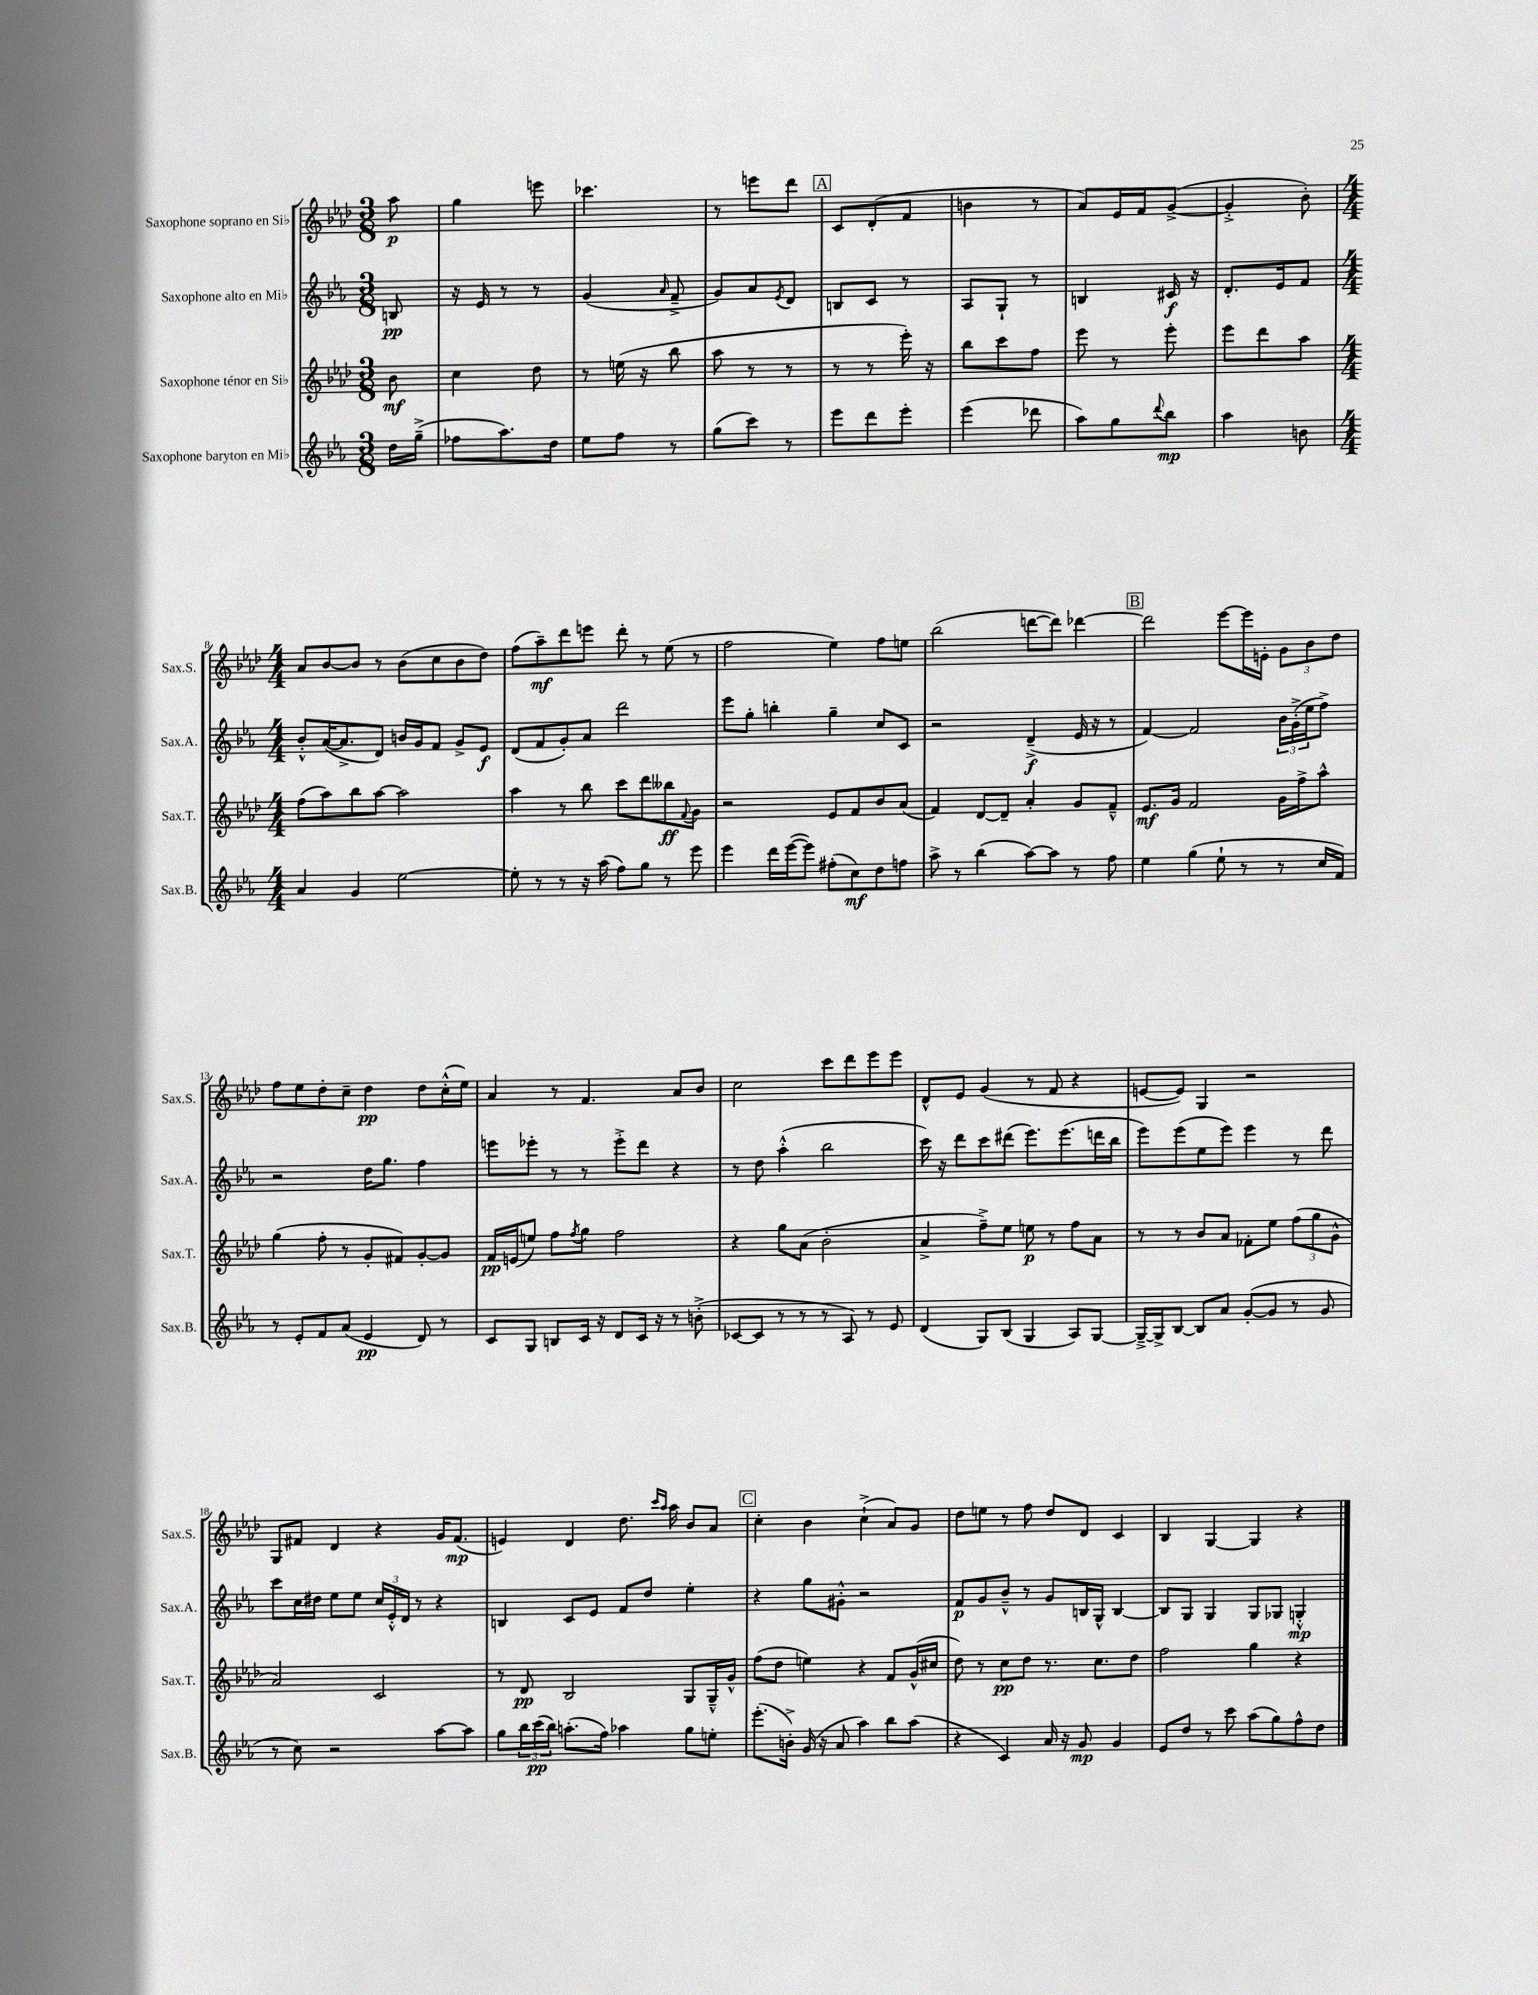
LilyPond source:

<<
\new StaffGroup <<
\new Staff = "s0" \with { instrumentName = "Saxophone soprano en Sib" shortInstrumentName = "Sax.S." } {
    \clef treble \key aes \major \numericTimeSignature \time 3/8 \partial 8
    aes''8\p |
    g''4 e'''8 |
    ces'''4. |
    r8 e'''8 des'''8 |
    \mark \markup { \box "A" } c'8 des'8-.( f'8 |
    b'4 r8 |
    aes'8) ees'16 f'16 g'8~->( |
    g'4-.-> bes'8-.) |
    \numericTimeSignature \time 4/4 aes'8 bes'8~ bes'8 r8 bes'8( c''8 bes'8 des''8) |
    f''8( aes''8--\mf) des'''8 e'''8 des'''8-. r8 ees''8( r8 |
    f''2 ees''4) f''8 e''8 |
    bes''2( d'''8~ d'''8) des'''4~ |
    \mark \markup { \box "B" } des'''2 ees'''8~ ees'''16 e'16-. \tuplet 3/2 { g'8 bes'8 des''8 } |
    f''8 ees''8 des''8-. c''8-- des''4\pp des''8 c''16-.-^( ees''16) |
    aes'4 r8 f'4. aes'8 bes'8 |
    c''2 c'''8 des'''8 ees'''8 ees'''8 |
    des'8-^ ees'8 g'4( r8 f'8 r4 |
    e'8~ e'8) g4 r2 |
    g8 fis'8 des'4 r4 g'16 fis'8.\mp( |
    e'4) des'4 des''8. \grace { c'''16 aes''16 } aes''16 bes'8 aes'8 |
    \mark \markup { \box "C" } c''4-. bes'4 c''4-!->( aes'8) g'8 |
    des''8 e''8 r8 f''8 des''8 des'8 c'4 |
    bes4 g4~ g4 r4 \bar "|." |
}
\new Staff = "s1" \with { instrumentName = "Saxophone alto en Mib" shortInstrumentName = "Sax.A." } {
    \clef treble \key ees \major \numericTimeSignature \time 3/8 \partial 8
    b8\pp |
    r16 ees'16 r8 r8 |
    g'4( \grace { aes'16 } f'8---> |
    g'8) aes'8 \acciaccatura { ees'8 } d'8 |
    \mark \markup { \box "A" } b8 c'8 r8 |
    aes8 g8-! r8 |
    b4 cis'16\f r16 |
    d'8.-. ees'16 f'8 |
    \numericTimeSignature \time 4/4 bes'8-.-^ aes'16~( aes'8.-> d'8) b'16 g'16 f'8 g'8-> ees'8\f |
    d'8( f'8 g'8-.) aes'8 d'''2 |
    ees'''8 g''8-. b''4-. g''4-- c''8 c'8 |
    r2 d'4--->\f( ees'16 r16 r8 |
    \mark \markup { \box "B" } f'4~) f'2 \tuplet 3/2 { bes'16 g'16-.->( ees''16 } f''8->) |
    r2 d''16 g''8. f''4 |
    e'''8 ees'''8-. r8 r8 ees'''8-.-> d'''8 r4 |
    r8 d''8 aes''4-.-^( bes''2 |
    c'''16) r16 d'''8 c'''8 dis'''8( ees'''8.) ees'''8.( d'''16 bes''16 |
    ees'''8) ees'''8( ees''8 ees'''8) ees'''4 r8 d'''8 |
    c'''8 c''16 dis''16 ees''8 ees''8 \tuplet 3/2 { c''16 ees'16-.-^ d'16 } r8 r4 |
    b4 c'8 ees'8 f'8 d''8 ees''4-. |
    \mark \markup { \box "C" } r4 g''8 gis'8-.-^ r2 |
    f'8\p g'8 bes'8---^ r8 g'8 b16 g16-^ b4~ |
    b8 g8 g4 g8 ges8 g4-.-^\mp \bar "|." |
}
\new Staff = "s2" \with { instrumentName = "Saxophone ténor en Sib" shortInstrumentName = "Sax.T." } {
    \clef treble \key aes \major \numericTimeSignature \time 3/8 \partial 8
    bes'8\mf |
    c''4 des''8 |
    r8 e''16( r16 bes''8 |
    aes''8 r8 r8 |
    \mark \markup { \box "A" } r8 r8 ees'''16-.) r16 |
    bes''8 c'''8 f''8 |
    ees'''8 r8 ees'''8-. |
    ees'''8 des'''8 aes''8 |
    \numericTimeSignature \time 4/4 f''8( aes''8) bes''8 aes''8~ aes''2 |
    aes''4 r8 bes''8 c'''8 des'''8 beses''8\ff \appoggiatura { f'8 } g'8 |
    r2 ees'8 f'8 bes'8 aes'8( |
    f'4) des'8~ des'8-- aes'4-. g'8 f'8---^ |
    \mark \markup { \box "B" } ees'8.\mf g'16 f'2 g'16 f''16-> aes''8-^ |
    g''4( f''8-. r8 g'8-. fis'8) g'8~-. g'8 |
    f'16\pp e'16( e''8) f''8 \acciaccatura { f''8 } g''8 f''2 |
    r4 g''8 aes'8( bes'2-. |
    aes'4-> f''8--->) ees''8 e''8\p r8 f''8 aes'8 |
    r8 r8 bes'8 aes'8 fes'8-. ees''8 \tuplet 3/2 { f''8( g''8 g'8-^ } |
    aes'2) c'2 |
    r8 des'8\pp bes2 g8 g16---^ g'16-^ |
    \mark \markup { \box "C" } f''8( des''8 e''4) r4 f'8 g'16-^( cis''16 |
    des''8) r8 c''8\pp des''8 r8. c''8. des''8 |
    f''2 g''4 r4 \bar "|." |
}
\new Staff = "s3" \with { instrumentName = "Saxophone baryton en Mib" shortInstrumentName = "Sax.B." } {
    \clef treble \key ees \major \numericTimeSignature \time 3/8 \partial 8
    d''16 g''16--->( |
    fes''8 aes''8.) d''16 |
    ees''8 f''8 r8 |
    g''8( c'''8) r8 |
    \mark \markup { \box "A" } ees'''8 d'''8 ees'''8-. |
    ees'''4( des'''8 |
    aes''8) g''8 \appoggiatura { d'''8 } bes''8\mp |
    aes''4 b'8 |
    \numericTimeSignature \time 4/4 aes'4 g'4 ees''2~ |
    ees''8-. r8 r8 r16 aes''16( f''8) g''8 r8 ees'''8 |
    ees'''4 d'''16 ees'''16~( ees'''8) fis''8-.( c''8\mf) d''8 f''8 |
    aes''8-> r8 bes''4( aes''8~) aes''8 r8 f''8 |
    \mark \markup { \box "B" } ees''4 g''4( ees''8-! r8 r8 c''16 f'16) |
    r8 ees'8-. f'8 aes'8( ees'4\pp d'8) r8 |
    c'8 g8 b8 c'16 r16 d'8 c'16 r16 r8 b'8-.->( |
    ces'8~ ces'8 r8 r8 r8 aes8) r8 ees'8 |
    d'4( g8) bes8( g4 aes8) g8~ |
    g16~---> g16-> bes8~ bes8 aes'8 g'8~-.( g'8 r8 g'8 |
    r8 c''8) r2 aes''8~ aes''8 |
    g''8 \tuplet 3/2 { bes''16 c'''16\pp( bes''16) } a''8.-.( f''16) aes''4 g''8 e''8-. |
    \mark \markup { \box "C" } ees'''8.-.( b'16-.->) g'16( r16 aes'8 aes''4) bes''8 aes''8( |
    r4 c'4) aes'16 r16 g'8\mp g'4 |
    ees'8 d''8 r8 c'''8 aes''8( g''8) f''8-^ d''8 \bar "|." |
}
>>
>>
